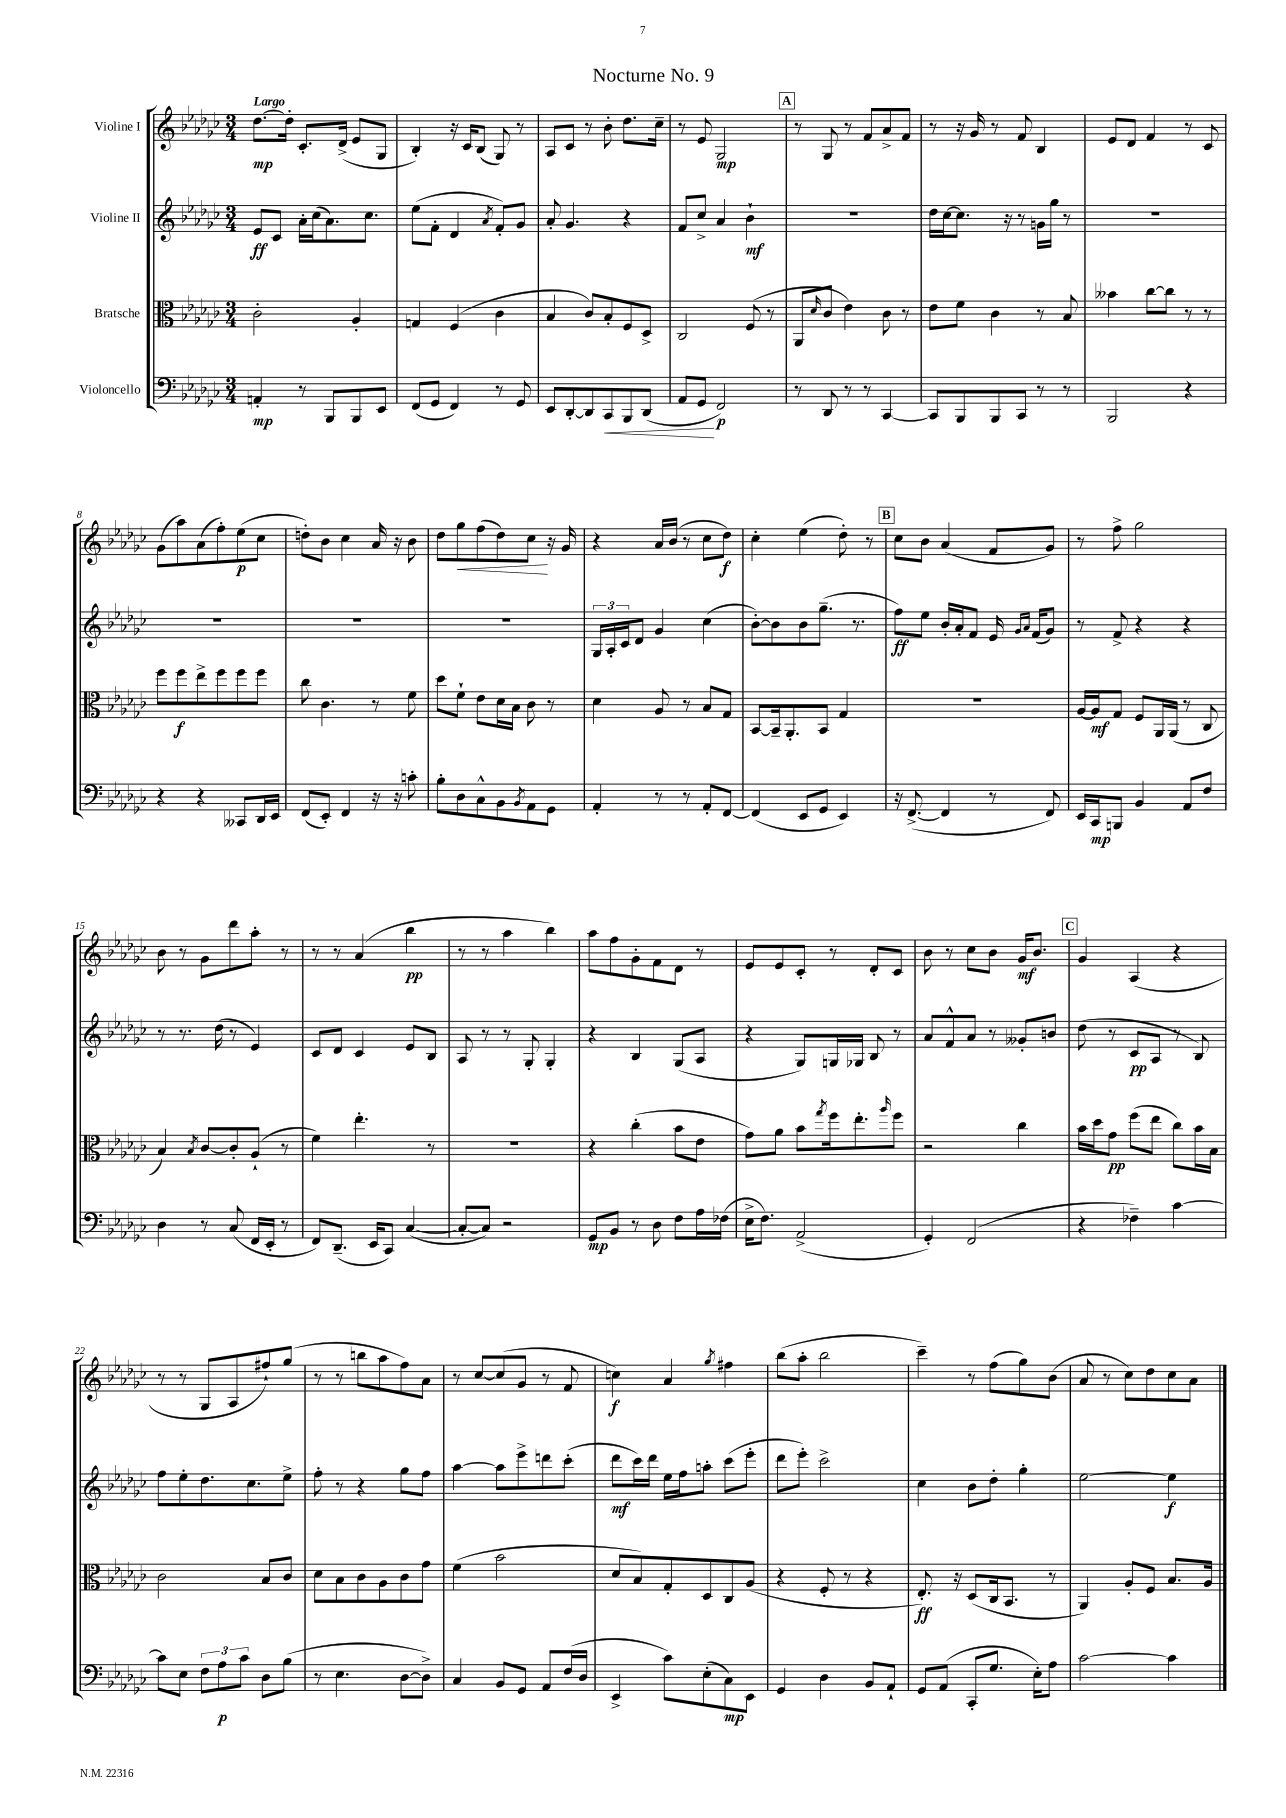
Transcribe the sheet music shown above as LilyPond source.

\header { title = "Nocturne No. 9" }
<<
\new StaffGroup <<
\new Staff = "s0" \with { instrumentName = "Violine I" } {
    \clef treble \key ges \major \numericTimeSignature \time 3/4 \tempo "Largo"
    des''8.~\mp des''16-. ces'8.-. des'16->( ees'8 ges8 |
    bes4-.) r16 ces'16 bes8( ges8) r8 |
    aes8 ces'8 r8 bes'8-. des''8. ces''16-- |
    r8 ees'8 ges2\mp |
    \mark \markup { \box "A" } r8 ges8 r8 f'8 aes'8-> f'8 |
    r8 r16 ges'16 r8 f'8 bes4 |
    ees'8 des'8 f'4 r8 ces'8 |
    ges'8( aes''8) aes'8( f''8-.) ees''8\p( ces''8 |
    d''8-.) bes'8 ces''4 aes'16 r16 bes'8 |
    des''8 ges''8\< f''8( des''8) ces''8\! r16 ges'16 |
    r4 aes'16 bes'16( r8 ces''8 des''8\f) |
    ces''4-. ees''4( des''8-.) r8 |
    \mark \markup { \box "B" } ces''8 bes'8 aes'4( f'8 ges'8) |
    r8 f''8-> ges''2 |
    bes'8 r8 ges'8 des'''8 aes''8-. r8 |
    r8 r8 aes'4( bes''4\pp |
    r8 r8 aes''4 bes''4) |
    aes''8 f''8 ges'8-. f'8 des'8 r8 |
    ees'8 ees'8 ces'8-. r8 des'8-. ces'8 |
    bes'8 r8 ces''8 bes'8 ges'16\mf bes'8. |
    \mark \markup { \box "C" } ges'4 aes4( r4 |
    r8 r8 ges8 aes8 fis''8-!) ges''8( |
    r8 r8 b''8 aes''8 f''8) aes'8 |
    r8 ces''8~ ces''8( ges'8 r8 f'8 |
    c''4\f) aes'4 \acciaccatura { ges''8 } fis''4 |
    bes''8( aes''8-. bes''2 |
    ces'''4--) r8 f''8( ges''8) bes'8( |
    aes'8 r8 ces''8) des''8 ces''8 aes'8 \bar "|." |
}
\new Staff = "s1" \with { instrumentName = "Violine II" } {
    \clef treble \key ges \major \numericTimeSignature \time 3/4
    ees'8\ff ces'8 aes'16-. ces''16( aes'8.) ces''8. |
    ees''8( f'8-. des'4 \acciaccatura { aes'8 } f'8-.) ges'8 |
    aes'8-. ges'4. r4 |
    f'8 ces''8-> aes'4 bes'4-!\mf |
    \mark \markup { \box "A" } R2. |
    des''16 ces''16~ ces''8. r16 r8 g'16 ges''16 r8 |
    R2. |
    R2. |
    R2. |
    R2. |
    \tuplet 3/2 { ges16 aes16-. ces'16 } des'8 ges'4 ces''4( |
    bes'8~-.) bes'8 bes'8 ges''8.--( r8. |
    \mark \markup { \box "B" } f''8\ff) ees''8 bes'16-. aes'16-. f'8 ees'16 \grace { ges'16 aes'16 } f'16( ges'8) |
    r8 f'8-> r4 r4 |
    r8 r8. des''16( r8 ees'4) |
    ces'8 des'8 ces'4 ees'8 bes8 |
    aes8 r8 r8 ges8-. ges4-. |
    r4 bes4 ges8( aes8 |
    r4 ges8) g16 ges16 bes8 r8 |
    aes'8 f'8-^ aes'8 r8 geses'8-. b'8 |
    \mark \markup { \box "C" } des''8( r8 ces'8\pp aes8 r8 bes8) |
    f''8 ees''8-. des''8. ces''8. ees''8-> |
    f''8-. r8 r4 ges''8 f''8 |
    aes''4~ aes''8 ees'''8-> d'''8 ces'''8-.( |
    des'''8\mf ces'''16) des'''16 ees''16 f''16 a''8-. ces'''8( ees'''8-. |
    des'''8 ees'''8-.) ces'''2-> |
    ces''4 bes'8 des''8-. ges''4-. |
    ees''2~ ees''4\f \bar "|." |
}
\new Staff = "s2" \with { instrumentName = "Bratsche" } {
    \clef alto \key ges \major \numericTimeSignature \time 3/4
    ces'2-. aes4-. |
    g4 f4( ces'4 |
    bes4 ces'8) bes8-. f8 des8-> |
    ces2 f8( r8 |
    \mark \markup { \box "A" } aes,8 \grace { des'16 } ces'8 ees'4) ces'8 r8 |
    ees'8 f'8 ces'4 r8 bes8 |
    beses'4 ces''8~ ces''8 r8 r8 |
    f''8 f''8\f ees''8-> f''8 f''8 f''8 |
    ces''8 ces'4. r8 f'8 |
    des''8 f'8-! ees'8 des'16 bes16 ces'8 r8 |
    des'4 aes8 r8 bes8 ges8 |
    bes,8~ bes,16-- aes,8.-. bes,8 ges4 |
    \mark \markup { \box "B" } R2. |
    aes16~ aes16\mf ges8 f8 aes,16 aes,16( r8 ces8 |
    bes4) \acciaccatura { bes8 } ces'8~ ces'8-. aes8-!( r8 |
    f'4) ees''4.-. r8 |
    R2. |
    r4 ces''4-.( bes'8 ees'8 |
    ges'8) aes'8 bes'8 \acciaccatura { ges''8 } f''16 ees''8.-. \grace { aes''16 } f''8 |
    r2 ces''4 |
    \mark \markup { \box "C" } bes'16 des''16 ges'8\pp f''8( ees''8 ces''8) bes'16 bes16 |
    ces'2 bes8 ces'8 |
    des'8 bes8 ces'8 aes8 ces'8 ges'8 |
    f'4( bes'2 |
    des'8 bes8) ges8-. des8 ces8 aes8( |
    r4 f8-. r8 r4 |
    ees8.-.\ff) r16 des8( ces16 bes,8. r8 |
    aes,4) aes8-. f8 bes8. aes16 \bar "|." |
}
\new Staff = "s3" \with { instrumentName = "Violoncello" } {
    \clef bass \key ges \major \numericTimeSignature \time 3/4
    a,4-.\mp r8 bes,,8 bes,,8 ees,8 |
    f,8( ges,8 f,4) r8 ges,8 |
    ees,8 des,8~-. des,8 ces,8\< bes,,8 des,8( |
    aes,8 ges,8\! f,2\p) |
    \mark \markup { \box "A" } r8 des,8 r8 r8 ces,4~ |
    ces,8 bes,,8 bes,,8 ces,8 r8 r8 |
    bes,,2 r4 |
    r4 r4 ceses,8 des,16 ees,16 |
    f,8( ees,8-.) f,4 r16 r16 c'8-. |
    bes8-. des8 ces8-^ bes,8 \acciaccatura { bes,8 } aes,8 ges,8 |
    aes,4-. r8 r8 aes,8-. f,8~ |
    f,4( ees,8 ges,8 ees,4) |
    \mark \markup { \box "B" } r16 f,8.~->( f,4 r8 f,8) |
    ees,16 ces,16\mp b,,8 bes,4 aes,8 f8 |
    des4 r8 ces8( f,16 ees,16-. r8 |
    f,8) des,8.--( ees,16 ces,8) ces4~( |
    ces8~-. ces8) r2 |
    ges,8\mp bes,8 r8 des8 f8 aes16 fes16( |
    ees16-> f8.) aes,2->( |
    ges,4-.) f,2( |
    \mark \markup { \box "C" } r4 fes4--) ces'4~ |
    ces'8 ees8 \tuplet 3/2 { f8 aes8\p ces'8 } des8 bes8( |
    r8 ees4. des8~ des8->) |
    ces4 bes,8 ges,8 aes,8 f16( des16 |
    ees,4-> ces'8) ees8-.( ces8\mp) ees,8 |
    ges,4 des4 bes,8 aes,8-! |
    ges,8 aes,8( ces,8-. ges8. ees16-.) aes8 |
    ces'2~ ces'4 \bar "|." |
}
>>
>>
